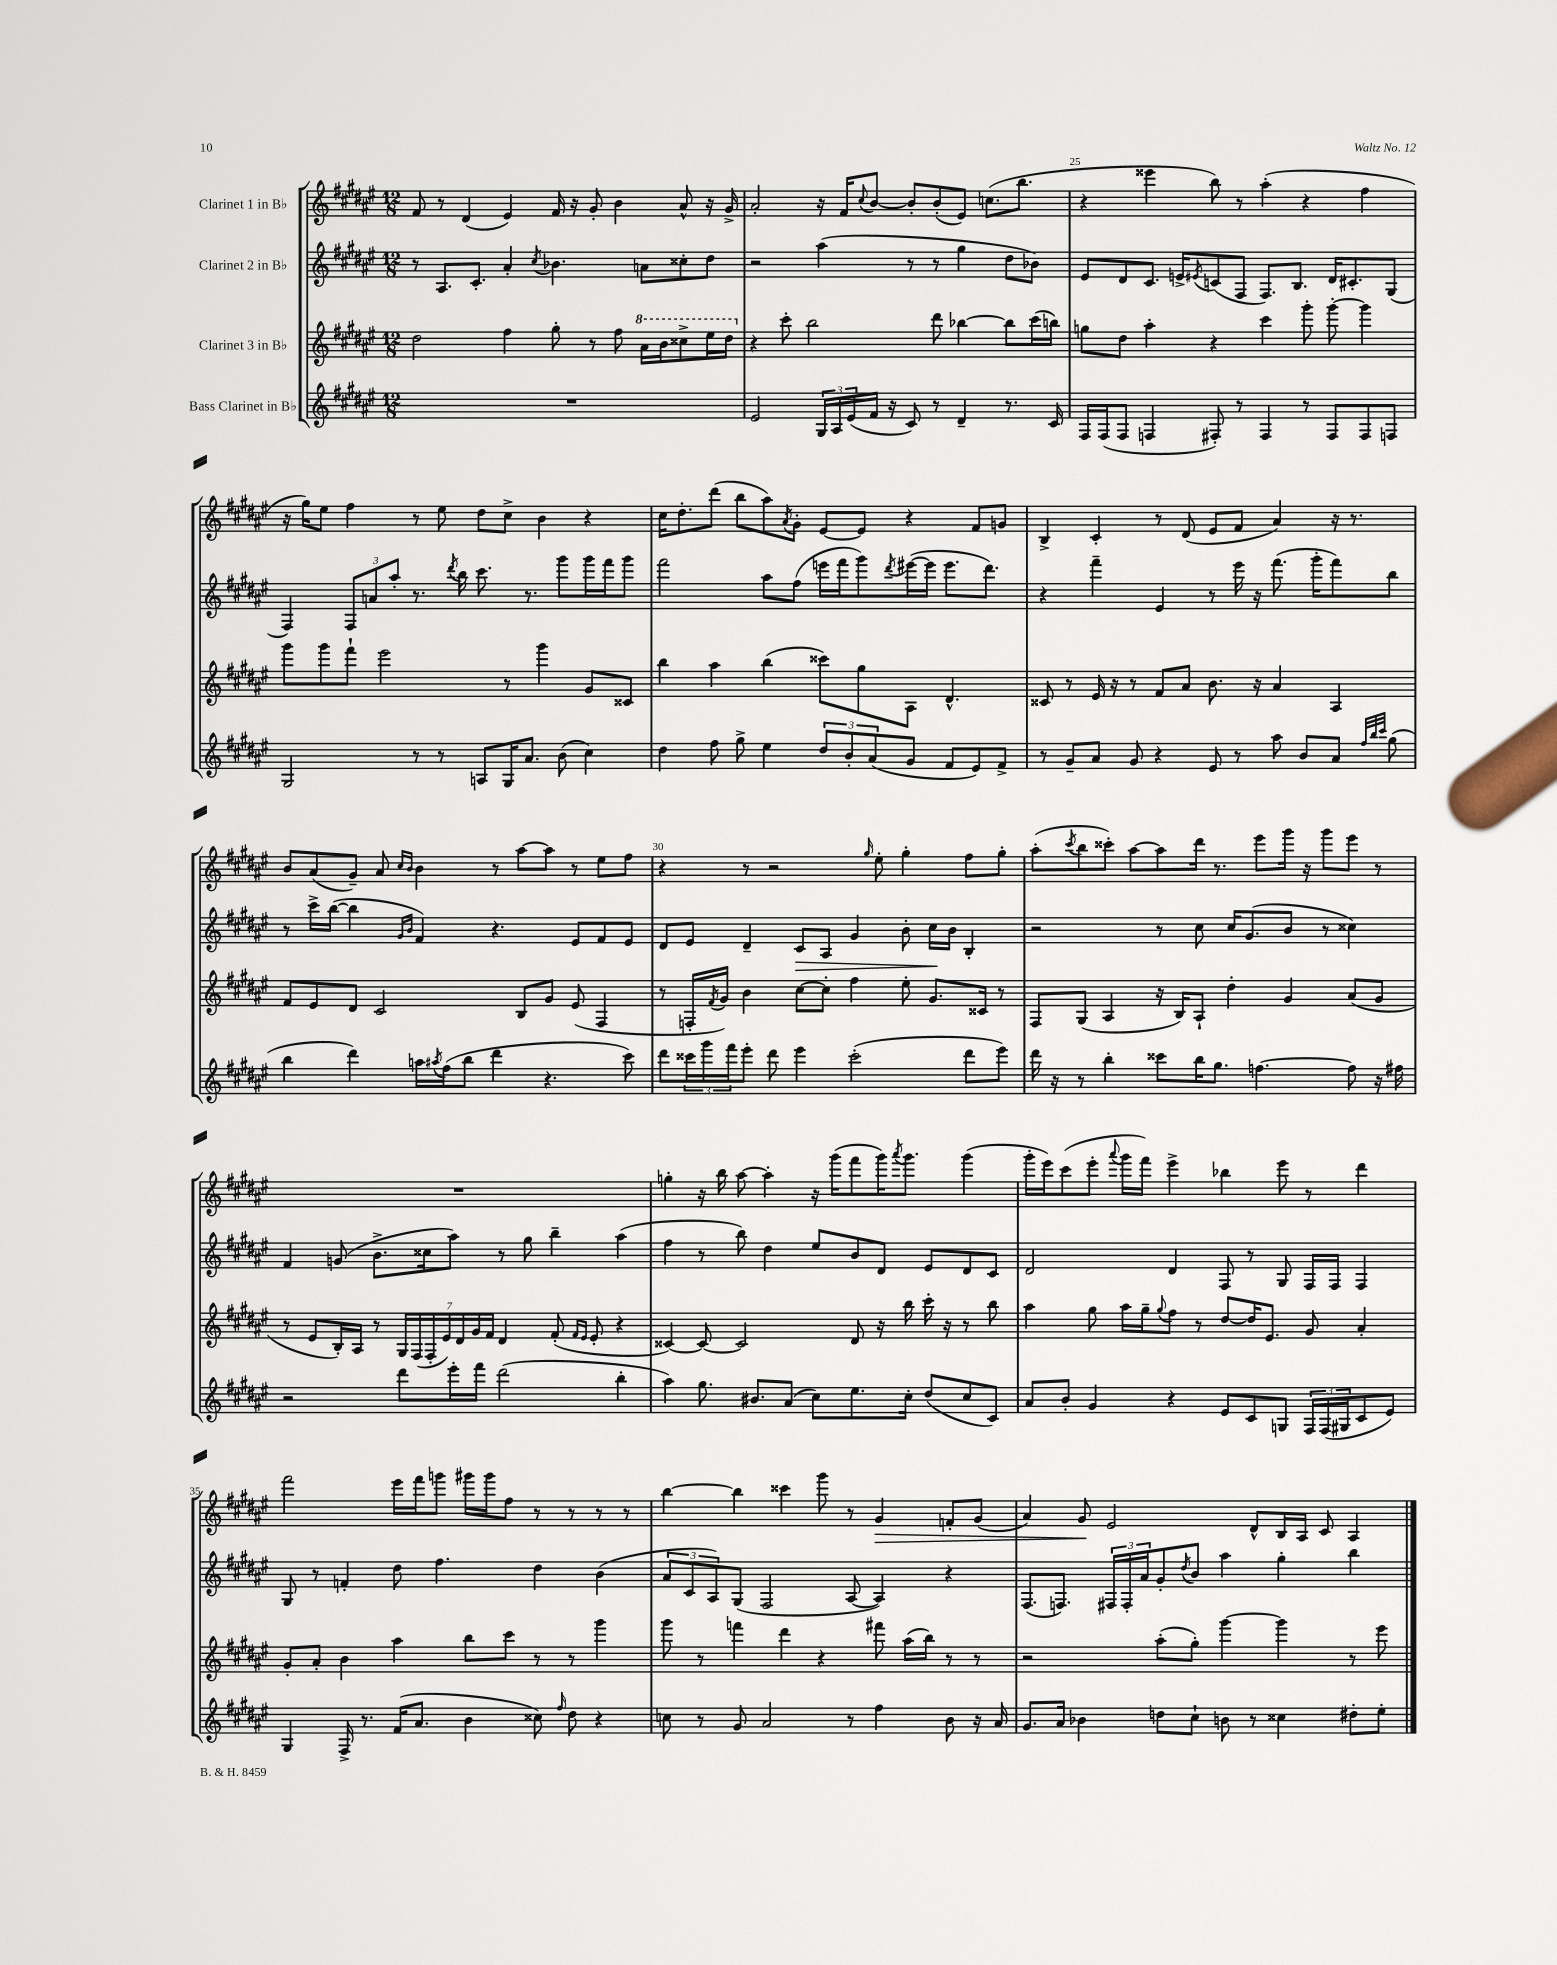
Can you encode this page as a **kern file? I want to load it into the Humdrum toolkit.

**kern	**kern	**kern	**kern
*staff4	*staff3	*staff2	*staff1
*clefG2	*clefG2	*clefG2	*clefG2
*k[f#c#g#d#a#e#]	*k[f#c#g#d#a#e#]	*k[f#c#g#d#a#e#]	*k[f#c#g#d#a#e#]
*M12/8	*M12/8	*M12/8	*M12/8
1.r	2dd#	8r	8f#
.	.	8.A#	8r
.	.	.	(4d#
.	.	8.c#'	.
.	4ff#	4a#'	4e#)
.	.	8qcc#	.
.	8gg#'	4.b-	16f#
.	.	.	16r
.	8r	.	8g#'
.	8ff#	.	4b
.	16aa#	8a	.
.	16bb	.	.
.	8ccc##^	8cc##'	8a#^^
.	16eee#	8dd#	16r
.	16ddd#	.	16g#^
=	=	=	=
2e#	4r	2r	2a#'
.	8ccc#'	.	.
.	2bb	.	.
24G#	.	(4aa#	16r
24A#	.	.	.
.	.	.	16f#
(24e#	.	.	.
.	.	.	8qqcc#
16f#	.	.	[8b
16r	.	.	.
8c#)	.	8r	8b']
8r	8ddd#	8r	(8b'
4d#~	[4bb-	4gg#	8e#)
.	.	.	(8.cc
8.r	8bb-]	8dd#	.
.	.	.	8.bb
.	(16ccc#	8b-)	.
16c#	16bb)	.	.
=	=	=	=
16F#	8gg	8e#	4r
(16F#	.	.	.
8F#	8dd#	8d#	.
4F	4aa#'	8.c#	4eee##
.	.	16e^	.
.	.	8qe#	.
8F#')	4r	(8c	8bb)
8r	.	8F#	8r
4F#	4ccc#	8.F#)	(4aa#'
.	.	8.B	.
8r	8ggg#'	.	4r
8F#	[8ggg#'	16d#	.
.	.	8.c#'	.
8F#	4ggg#]	.	4ff#
8F	.	(8G#	.
=	=	=	=
2G#	8ggg#	4F#)	16r
.	.	.	16gg#)
.	8ggg#	.	8ee#
.	8fff#`	12F#	4ff#
.	.	12a	.
.	2eee#	.	.
.	.	12aa#'	.
8r	.	8.r	8r
8r	.	.	8ee#
.	.	8qddd#	.
.	.	16bb	.
8A	.	8.ccc#	8dd#
16G#	8r	.	8cc#^
8.a#	.	8.r	.
.	4ggg#	.	4b
(8b	.	8ggg#	.
4cc#)	8g#	16ggg#	4r
.	.	16fff#	.
.	8c##	8ggg#	.
=	=	=	=
4dd#	4bb	2fff#	16cc#
.	.	.	8.dd#'
8ff#	4aa#	.	(8ddd#
8gg#^	.	.	8bb
4ee#	(4bb	8aa#	8aa#)
.	.	.	8qa#
.	.	(8ff#	8g#'
12dd#	8ccc##)	16eee	[8e#
.	.	16fff#	.
12b'	.	.	.
.	8gg#	8ggg#)	8e#]
(12a#	.	.	.
.	.	8qddd#	.
8g#	8A#	([16eee#	4r
.	.	16eee#]	.
8f#	4.d#^^	8.eee#	.
8e#)	.	.	8f#
.	.	8.ddd#)	.
8f#^	.	.	8g
=	=	=	=
8r	8c##	4r	4B^
8g#~	8r	.	.
8a#	16e#	4fff#~	4c#'
.	16r	.	.
8g#	8r	.	.
4r	8f#	4e#	8r
.	8a#	.	(8d#
8e#	8.b	8r	8e#
8r	.	16eee#	8f#
.	16r	16r	.
8aa#	4a#	(8.fff#	4a#)
8b	.	.	.
.	.	16ggg#'	.
8a#	4A#	8fff#)	16r
.	.	.	8.r
32qqff#	.	.	.
32qqbb	.	.	.
32qqccc#	.	.	.
(8gg#	.	8bb	.
=	=	=	=
4bb	8f#	8r	8b
.	8e#	16ccc#^	(8a#
.	.	([16bb	.
4ddd#)	8d#	4bb]	8g#~)
.	2c#	.	8a#
.	.	16qqg#	16qqcc#
.	.	16qqb	16qqb
16aa	.	4f#)	4b
8qaa#	.	.	.
(16ff#	.	.	.
8bb	.	.	.
4ddd#	.	4.r	8r
.	8B	.	[8aa#
4.r	8g#	.	8aa#]
.	(8e#	8e#	8r
.	4F#	8f#	8ee#
8ccc#)	.	8e#	8ff#
=	=	=	=
8ddd#	8r	8d#	4r
24ccc##	16F'	8e#	.
24ggg#	.	.	.
.	8qf#	.	.
.	16g#)	.	.
24fff#	.	.	.
8eee#'	4b	4d#~	8r
8ddd#	.	.	2r
4eee#	[8cc#	8c#	.
.	8cc#']	8A#	.
(2ccc##'	4ff#	4g#	.
.	.	.	16qqgg#
.	.	.	8ee#'
.	8ee#'	8b'	4gg#'
.	8.g#	16cc#	.
.	.	16b	.
8ddd#	.	4B'	8ff#
.	16c##	.	.
8eee#)	8r	.	8gg#'
=	=	=	=
16ddd#	8F#	2r	(8aa#'
16r	.	.	.
.	.	.	8qccc#
8r	(8G#	.	8bb
4bb'	4A#	.	8ccc##')
.	.	.	[8aa#
8ccc##	16r	8r	8aa#]
.	16B)	.	.
16bb	8A#`	8cc#	16ddd#
8.gg#	.	.	8.r
.	4dd#'	16cc#	.
.	.	(8.g#	.
[4.ff	.	.	8eee#
.	4g#	8b	16ggg#
.	.	.	16r
.	.	8r	8ggg#
8ff]	(8a#	4cc##)	8eee#
16r	8g#	.	8r
16ff#	.	.	.
=	=	=	=
2r	8r	4f#	1.r
.	8e#	.	.
.	16B')	(8g	.
.	16A#	.	.
.	8r	8.b^	.
8ddd#	28G#	.	.
.	(28F#	.	.
.	.	16cc##	.
.	28F#'	.	.
.	28e#)	.	.
16eee#'	.	8aa#)	.
.	28d#	.	.
.	28g#	.	.
16fff#	.	.	.
.	28f#	.	.
(2ddd#	4d#	8r	.
.	.	8gg#	.
.	(8f#'	4bb~	.
.	16qqf#	.	.
.	16qqe#	.	.
.	8e#'	.	.
4bb'	4r	(4aa#	.
=	=	=	=
4aa#)	[4c##)	4ff#	4gg'
8.gg#	8c##_	8r	16r
.	.	.	16bb
.	2c##]	8bb)	[8aa#
8.b#	.	.	.
.	.	4dd#	4aa#']
(8a#	.	.	.
8cc#)	.	8ee#	16r
.	.	.	(16ggg#
8.ee#	8d#	8b	8fff#
.	16r	8d#	16ggg#)
.	.	.	8qaaa#
16cc#'	16bb	.	8.ggg#
(8dd#	16ccc#'	8e#	.
.	16r	.	.
8cc#	8r	8d#	(4ggg#
8c#)	8bb	8c#	.
=	=	=	=
8a#	4aa#	2d#	16ggg#'
.	.	.	16eee#)
8b'	.	.	(8ccc#
4g#	8gg#	.	8eee#'
.	.	.	8qqaaa#
.	16aa#	.	16ggg#
.	16gg#~	.	16fff#)
.	8qqgg#	.	.
4r	8ff#	4d#	4eee#^
.	8r	.	.
8e#	[8dd#	8F#	4bb-
8c#	16dd#]	8r	.
.	8.e#	.	.
8G	.	8G#	8eee#
24F#	8g#	16F#	8r
(24F#	.	.	.
.	.	16F#	.
24G#	.	.	.
8c#	4a#'	4F#	4ddd#
8e#)	.	.	.
=	=	=	=
4G#	8g#'	8G#	2fff#
.	8a#'	8r	.
16F#^	4b	4f'	.
8.r	.	.	.
(16f#	4aa#	8dd#	16eee#
8.a#	.	.	16fff#
.	.	4.ff#	8ggg
4b	8bb	.	16ggg#
.	.	.	16ggg#
.	8ccc#	.	8ff#
8cc##)	8r	4dd#	8r
16qqff#	.	.	.
8dd#	8r	.	8r
4r	4ggg#	(4b	8r
.	.	.	8r
=	=	=	=
8cc	8ggg#	12a#	[4bb
.	.	12c#	.
8r	8r	.	.
.	.	12A#)	.
8g#	4fff	(8G#	4bb]
2a#	.	2F#	.
.	4ddd#	.	4ccc##
.	4r	.	8ggg#
8r	.	[8A#	8r
4ff#	8fff#	4A#])	4g#
.	(16aa#	.	.
.	16bb)	.	.
8b	8r	4r	8f'
16r	8r	.	(8g#
16a#	.	.	.
=	=	=	=
8.g#	2r	(8.F#	4a#)
16a#	.	8.F)	.
4b-	.	.	8g#
.	.	24F#	2e#
.	.	24F#'	.
.	.	24a#	.
8dd	(8aa#'	8g#'	.
.	.	8qdd#	.
8cc#`	8gg#')	8b	.
8b	[4ggg#	4aa#	.
8r	.	.	8d#^^
4cc##	4ggg#]	4gg#'	16B
.	.	.	16A#
.	.	.	8c#
8dd#'	8r	4bb	4A#
8ee#'	8eee#	.	.
==	==	==	==
*-	*-	*-	*-
